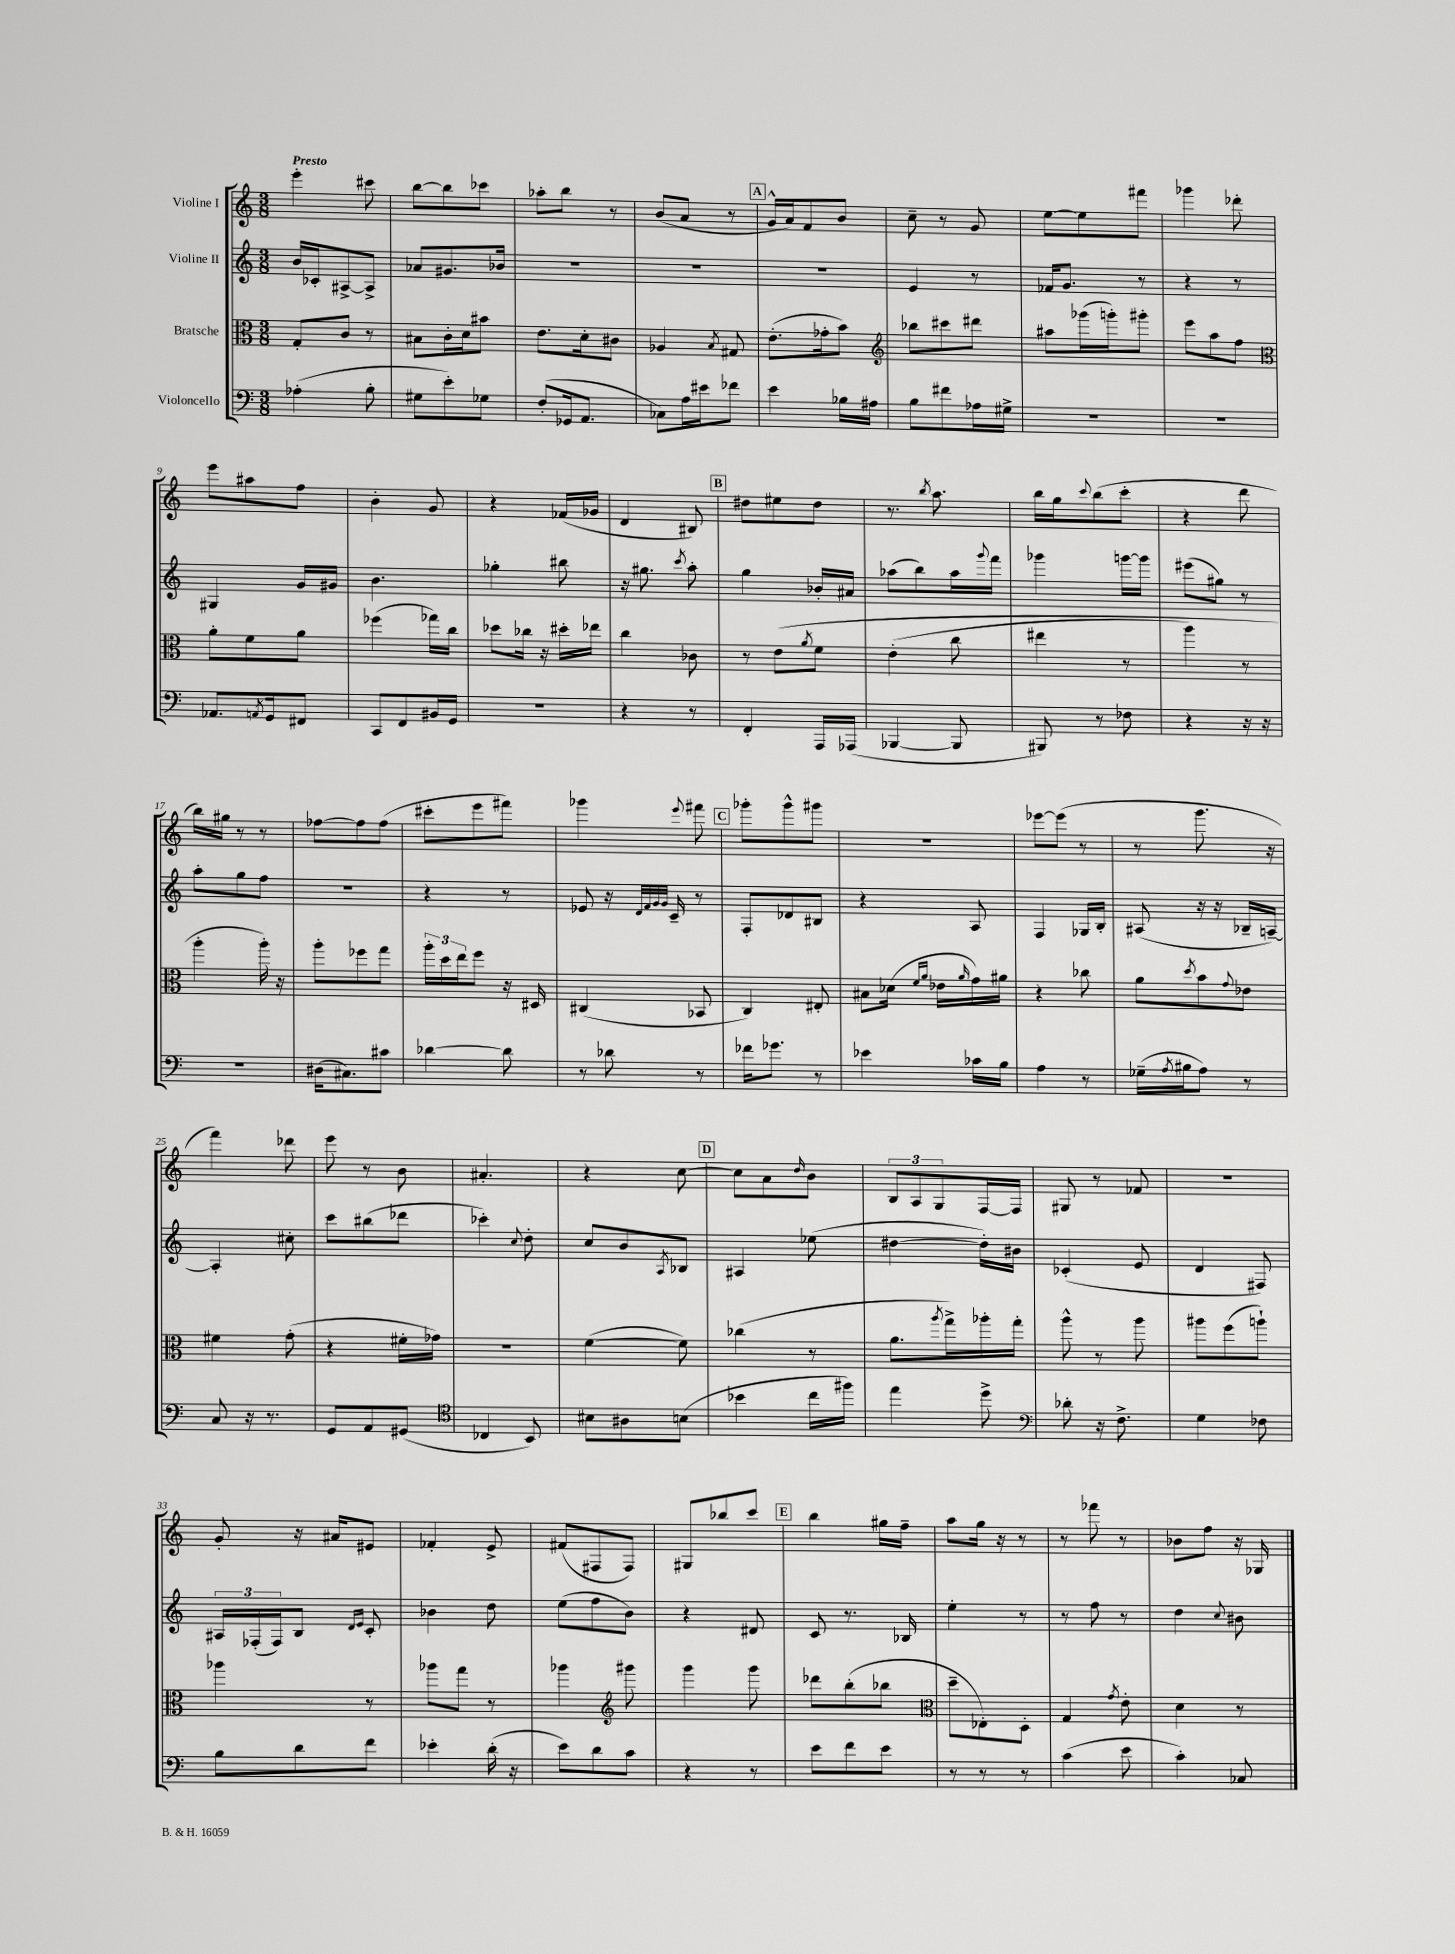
<<
\new StaffGroup <<
\new Staff = "s0" \with { instrumentName = "Violine I" } {
    \clef treble \key c \major \numericTimeSignature \time 3/8 \tempo "Presto"
    e'''4-. cis'''8 |
    b''8~ b''8 ces'''8 |
    aes''8-. b''8 r8 |
    b'8( a'8 r8 |
    \mark \markup { \box "A" } g'16-^ a'16) f'8 b'8 |
    c''8-- r8 g'8 |
    e''8~ e''8 fis'''8 |
    ges'''4 des'''8-. |
    e'''8 ais''8 f''8 |
    b'4-. g'8 |
    r4 fes'16( ges'16 |
    d'4 bis8) |
    \mark \markup { \box "B" } dis''8 eis''8 dis''8 |
    r8. \acciaccatura { b''8 } a''8. |
    b''16 g''16 \appoggiatura { c'''8 } b''8( c'''8-. |
    r4 d'''8 |
    b''16) gis''16 r8 r8 |
    fes''8~ fes''8 fes''8( |
    cis'''8-. e'''8 fis'''8) |
    ges'''4 \appoggiatura { e'''8 } fis'''8 |
    \mark \markup { \box "C" } ges'''8-. ges'''8-^ gis'''8 |
    R4. |
    ees'''8~ ees'''8( r8 |
    r8 g'''8. r16 |
    f'''4) des'''8 |
    e'''8 r8 b'8 |
    ais'4.-. |
    r4 c''8~ |
    \mark \markup { \box "D" } c''8 a'8 \grace { d''16 } b'8 |
    \tuplet 3/2 { b8 a8 g8 } f16~ f16 |
    gis8 r8 fes'8 |
    r4. |
    g'8-. r16 ais'16 eis'8 |
    fes'4-. e'8-> |
    fis'8( fis8 fis8) |
    gis8 bes''8 c'''8 |
    \mark \markup { \box "E" } b''4 gis''16 f''16-- |
    a''8 g''16 r16 r8 |
    r8 fes'''8 r8 |
    bes'8 f''8 r16 ges16 \bar "|." |
}
\new Staff = "s1" \with { instrumentName = "Violine II" } {
    \clef treble \key c \major \numericTimeSignature \time 3/8
    b'16 ces'16-. ais8~-> ais8-> |
    aes'8 gis'8. bes'16 |
    R4. |
    R4. |
    \mark \markup { \box "A" } R4. |
    e'4 r8 |
    fes'16 g'8. r8 |
    r4 r8 |
    gis4 g'16 gis'16 |
    b'4. |
    ges''4-. bis''8 |
    r16 gis''8. \acciaccatura { c'''8 } a''8-. |
    \mark \markup { \box "B" } g''4 bes'16-. ais'16 |
    aes''8( b''8) aes''16 \appoggiatura { g'''8 } f'''16 |
    ges'''4 g'''16~ g'''16 |
    eis'''8( gis''8) r8 |
    a''8-. g''8 f''8 |
    R4. |
    r4 r8 |
    ees'8 r16 \grace { d'32 f'32 g'32 g'32 } c'16-- r8 |
    \mark \markup { \box "C" } f8-. des'8 bis8 |
    r4 a8 |
    f4 ges16 b16-. |
    ais8( r16 r16 bes16-- a16~--) |
    a4-. cis''8-. |
    c'''8 bis''8( des'''8 |
    ces'''4-.) \appoggiatura { c''8 } d''8-. |
    c''8 b'8 \acciaccatura { a8 } bes8 |
    \mark \markup { \box "D" } ais4 ees''8( |
    dis''4~ dis''16-.) bis'16 |
    ces'4-.( e'8 |
    d'4 fis8) |
    \tuplet 3/2 { ais16 fes16-.( fes16) } b8 \grace { d'16 e'16 } c'8-. |
    bes'4 d''8 |
    e''8( f''8 b'8) |
    r4 dis'8 |
    \mark \markup { \box "E" } c'8 r8. bes16 |
    e''4-. r8 |
    r8 f''8 r8 |
    d''4 \appoggiatura { c''8 } bis'8 \bar "|." |
}
\new Staff = "s2" \with { instrumentName = "Bratsche" } {
    \clef alto \key c \major \numericTimeSignature \time 3/8
    g8-. c'8 r8 |
    bis8 c'16-. d'16 bis'8 |
    e'8. d'16-. cis'8 |
    aes4 \acciaccatura { b8 } gis8 |
    \mark \markup { \box "A" } e'8.-.( ges'16-. b'8) |
    \clef treble bes''8 cis'''8 dis'''8 |
    ais''8 ges'''16( g'''16-.) gis'''8-. |
    e'''8 a''8 f''8 |
    \clef alto a'8-. f'8 a'8 |
    fes''4( ges''16) c''16 |
    des''8 ces''16 r16 dis''16-. ees''16 |
    c''4 ces'8 |
    \mark \markup { \box "B" } r8 e'8\( \acciaccatura { a'8 } f'8 |
    e'4-.( c''8 |
    eis''4 r8 |
    a''4) r8 |
    a''4-. a''16-.\) r16 |
    a''8-. fes''8 g''8 |
    \tuplet 3/2 { a''16-. d''16 e''16 } f''8 r16 dis16 |
    cis4( bes,8 |
    \mark \markup { \box "C" } c4) eis8-. |
    bis8 des'16( \grace { f'16 a'16 } ees'16 \grace { a'16 } g'16) ais'16 |
    r4 ces''8 |
    a'8 \acciaccatura { d''8 } b'8 \appoggiatura { g'8 } ees'8 |
    fis'4 g'8-.( |
    r4 fis'16-. ges'16) |
    R4. |
    f'4~( f'8) |
    \mark \markup { \box "D" } ces''4( r8 |
    a'8. \acciaccatura { a''8 } g''16->) aes''16-. g''16-. |
    a''8-^ r8 a''8 |
    ais''8 f''8( a''8-!) |
    aes''4 r8 |
    aes''8 g''8 r8 |
    aes''4 \clef treble gis'''8 |
    g'''4 g'''8 |
    \mark \markup { \box "E" } des'''8 b''8-.( bes''8 |
    \clef alto d''8-- ees8-.) d8-. |
    g4 \acciaccatura { g'8 } e'8-. |
    d'4 r8 \bar "|." |
}
\new Staff = "s3" \with { instrumentName = "Violoncello" } {
    \clef bass \key c \major \numericTimeSignature \time 3/8
    aes4-.( b8-. |
    gis8 e'8-.) ges8 |
    f8-.( ges,16 a,8. |
    ces8) a16 eis'16 fes'8 |
    \mark \markup { \box "A" } e'4 bes16 ais16 |
    b8 fis'8 aes16 gis16-> |
    R4. |
    R4. |
    aes,8. \acciaccatura { a,8 } g,16 fis,8 |
    c,8 f,8 bis,16 g,16 |
    R4. |
    r4 r8 |
    \mark \markup { \box "B" } f,4-. a,,16 aes,,16( |
    bes,,4~ bes,,8 |
    bis,,8) r8 fes8 |
    r4 r16 r16 |
    r4. |
    dis16( cis8.) cis'8 |
    des'4~ des'8 |
    r8 des'8 r8 |
    \mark \markup { \box "C" } fes'16 ges'8. r8 |
    ees'4 ces'16 b16 |
    a4 r8 |
    ges16--( \acciaccatura { a8 } bis16 a8) r8 |
    c8 r16 r8. |
    g,8 a,8 gis,8( |
    \clef tenor ces4 b,8) |
    bis8 ais8 b8( |
    \mark \markup { \box "D" } bes'4 c''16 fis''16) |
    e''4 d''8-> |
    \clef bass des'8-. r16 f8.-> |
    g4 fes8 |
    b8 d'8 f'8 |
    ees'4-. d'16-.( r16 |
    e'8) d'8 c'8 |
    r4 r8 |
    \mark \markup { \box "E" } e'8 f'8 e'8 |
    r8 r8 r8 |
    c'4( e'8 |
    c'4-.) ces8 \bar "|." |
}
>>
>>
